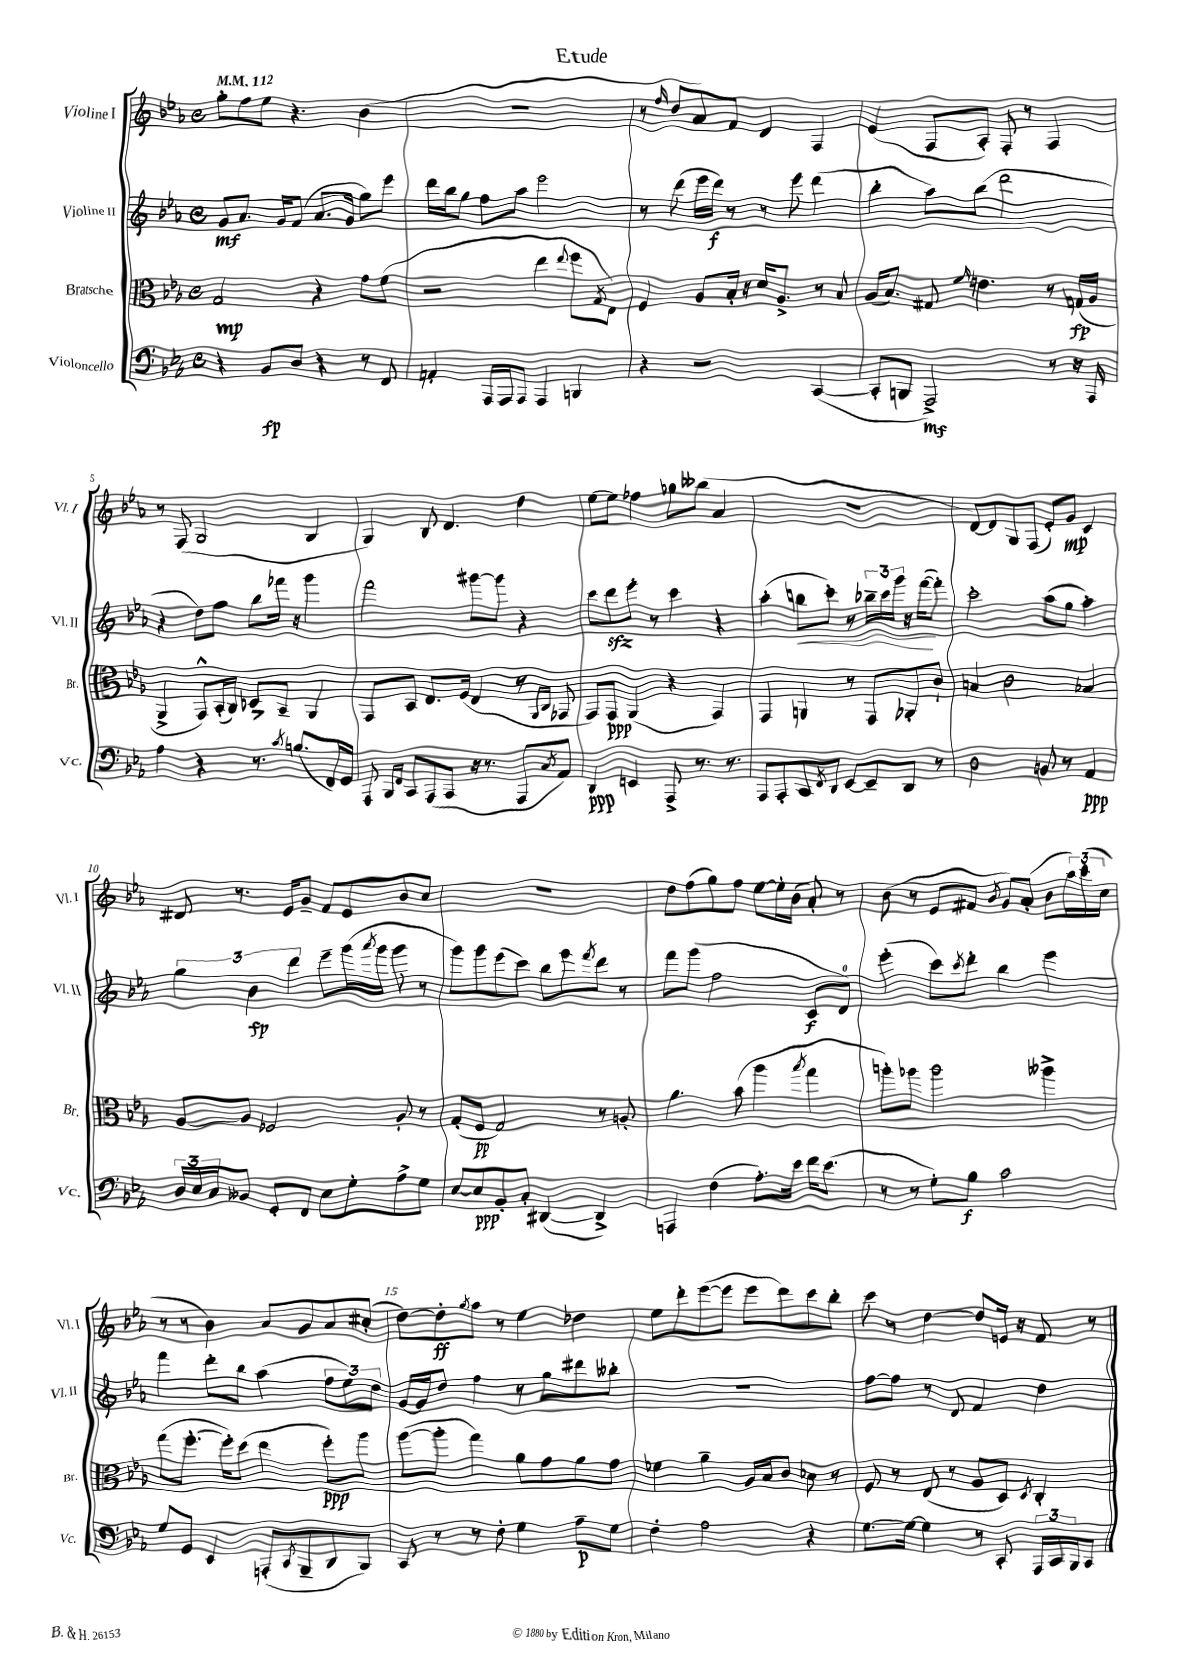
\header { title = "Etude" }
<<
\new StaffGroup <<
\new Staff = "s0" \with { instrumentName = "Violine I" shortInstrumentName = "Vl. I" } {
    \clef treble \key ees \major \defaultTimeSignature \time 4/4 \tempo 4 = 112
    g''8-. f''8 ees''8 r4. bes'4( |
    R1 |
    r8 \grace { f''16 } d''8 aes'8) f'8 d'4 f4 |
    ees'4( f8 aes8-.) f8-. r8 f4 |
    r8 f8( g2 bes4 |
    g4) bes8 d'4. d''4 |
    ees''8~ ees''8 fes''4 ges''8 beses''8( aes'4 |
    R1 |
    d'8~) d'8 g8 f8( ees'8-.) g'8\mp c'4 |
    dis'8 r8. ees'16 g'8-- f'8 ees'8 bes'8 c''8 |
    R1 |
    d''8 f''8( g''8) f''8 ees''8~ ees''16-. bes'16( aes'8-.) r8 |
    bes'8( r8 ees'8 fis'8 \acciaccatura { bes'8 } g'8) aes'8-.( bes'8 \tuplet 3/2 { aes''16) c'''16( c''16 } |
    r8 r8 bes'4) aes'8 g'8 aes'8 cis''8-.( |
    d''8~) d''8-.\ff \acciaccatura { g''8 } aes''8 r8 ees''4 des''4 |
    ees''8 d'''8-. ees'''8~( ees'''8 ees'''8 d'''8) c'''8 bes''8-. |
    c'''8 r8 d''4~ d''8 e'16 r16 f'8 r8 \bar "|." |
}
\new Staff = "s1" \with { instrumentName = "Violine II" shortInstrumentName = "Vl. II" } {
    \clef treble \key ees \major \defaultTimeSignature \time 4/4
    g'8\mf aes'8. g'16 f'8( aes'8. g'16 g''8) ees'''8 |
    d'''16 bes''16 g''8 f''8 aes''8 ees'''2 |
    r8 d'''8( ees'''16 d'''16\f) r8 r8 ees'''8 d'''4( |
    bes''4-. aes''8) bes''8( d'''2 |
    r4 d''8) f''8 bes''8 fes'''16 r16 g'''4 |
    f'''2 gis'''8~ gis'''8 r4 |
    c'''8 d'''8\sfz ees'''8-. r8 c'''4 r4 |
    aes''4-.( b''8\< c'''8-.) r8 \tuplet 3/2 { bes''16-- c'''16 g'''16 } r16 f'''16~\!( f'''8-.) |
    c'''2-. aes''8( g''8 aes''4-.) |
    \tuplet 3/2 { g''4 bes'4\fp d'''4 } ees'''8-- g'''16( \acciaccatura { aes'''8 } g'''16 g'''8 r8 |
    g'''8) g'''8 ees'''8( c'''8) bes''8 ees'''8 \acciaccatura { f'''8 } d'''8 r8 |
    f'''8 g'''8( f''2 c'8\f d'8-0) |
    ees'''4-.( c'''8) \acciaccatura { c'''8 } d'''8-. bes''4 ees'''4 |
    f'''4 d'''8-. bes''8 aes''4( \tuplet 3/2 { f''8 ees''8) d''8 } |
    g'16~ g'16 d''8 f''4 r8 g''8 dis'''8 beses''8-. |
    R1 |
    f''8~ f''8 r8 d'8 f'4 d''4 \bar "|." |
}
\new Staff = "s2" \with { instrumentName = "Bratsche" shortInstrumentName = "Br." } {
    \clef alto \key ees \major \defaultTimeSignature \time 4/4
    g2\mp r4 g'8 f'8( |
    r2 ees''4 \appoggiatura { ees''8 } f''8 \acciaccatura { g8 } ees8) |
    f4 aes8 bes16-. r16 d'16 aes8.-> r8 bes8 |
    aes16( bes8.) gis8 \grace { f'16 } e'4. r8 g16\fp( aes16 |
    aes,4-> g,8-^) bes,16-.( c16) des8-> bes,8-- aes,4 |
    g,8 bes,8 ees8. f16( ees4 r8 \grace { aes,16 c16 } ges,8 |
    g,8) g,8\ppp aes,4( r4 g,4) |
    g,4 a,4 r8 g,8 aes,8-. c'8-! |
    b4 c'2 bes4 |
    aes8~ aes8 fes2 aes8-. r8 |
    g8-.( f8\pp g2) r8 a8-. |
    aes'4. bes'8( aes''4 \acciaccatura { bes''8 } g''4 |
    a''8-.) aes''8 aes''2 aeses''4-> |
    g''8( f''8.~-. f''16-.) d''8( ees''4 f''8-.\ppp) aes''8 |
    aes''8~( aes''8-. g''4) aes'8 g'8 aes'8 g'8 |
    fes'4 aes'4-- aes16 bes16 c'8 des'8 r8 |
    f8 r8 ees8( r8 aes8 d8) \acciaccatura { d8 } c4-. \bar "|." |
}
\new Staff = "s3" \with { instrumentName = "Violoncello" shortInstrumentName = "Vc." } {
    \clef bass \key ees \major \defaultTimeSignature \time 4/4
    r4 bes,8\fp d8 r4 r8 f,8 |
    a,4-. aes,,16 aes,,16 aes,,8 aes,,4 b,,4 |
    r4 r2 c,4~( |
    c,8-. b,,8 aes,,2->\mf) r8 r16 aes,,16 |
    aes4 r4 r8. \acciaccatura { c'8 } b8.( f,16) g,16 |
    aes,,8 \grace { bes,,16 f,16 } c,8 aes,,8( aes,,8 r16 r8. aes,,8 \acciaccatura { c8 } aes,8) |
    d,4\ppp e,4 aes,,8-> r8. r8. |
    aes,,8 aes,,8-. c,8 \acciaccatura { f,8 } d,8 ees,8~ ees,8-- d,8 r8 |
    d2 b,8 r8 aes,4\ppp |
    \tuplet 3/2 { d16 ees16 c16 } beses,8 g,8-. f,8 ees8 g8-. aes8-> g8 |
    ees8~ ees8\ppp bes,8-. c8-. dis,4~( dis,4->) |
    a,,4 f4( aes8.-.) ees'16 f'16 ees'8.( |
    r8 r8 g8-.) bes8\f c'2 |
    g8 g,8 ees,4 a,,8-.( \acciaccatura { c,8 } bes,,8-- d,8 bes,,8) |
    c,8 r8 r8 f8-. g4 aes8--\p g8 |
    f4-. aes2 r4 |
    g8.~ g16~ g4 r8 c,8-. \tuplet 3/2 { aes,,16 c,16 bes,,16 } c,8 \bar "|." |
}
>>
>>
\layout { \context { \Score \override BarNumber.break-visibility = ##(#f #t #t) barNumberVisibility = #(every-nth-bar-number-visible 5) } }
